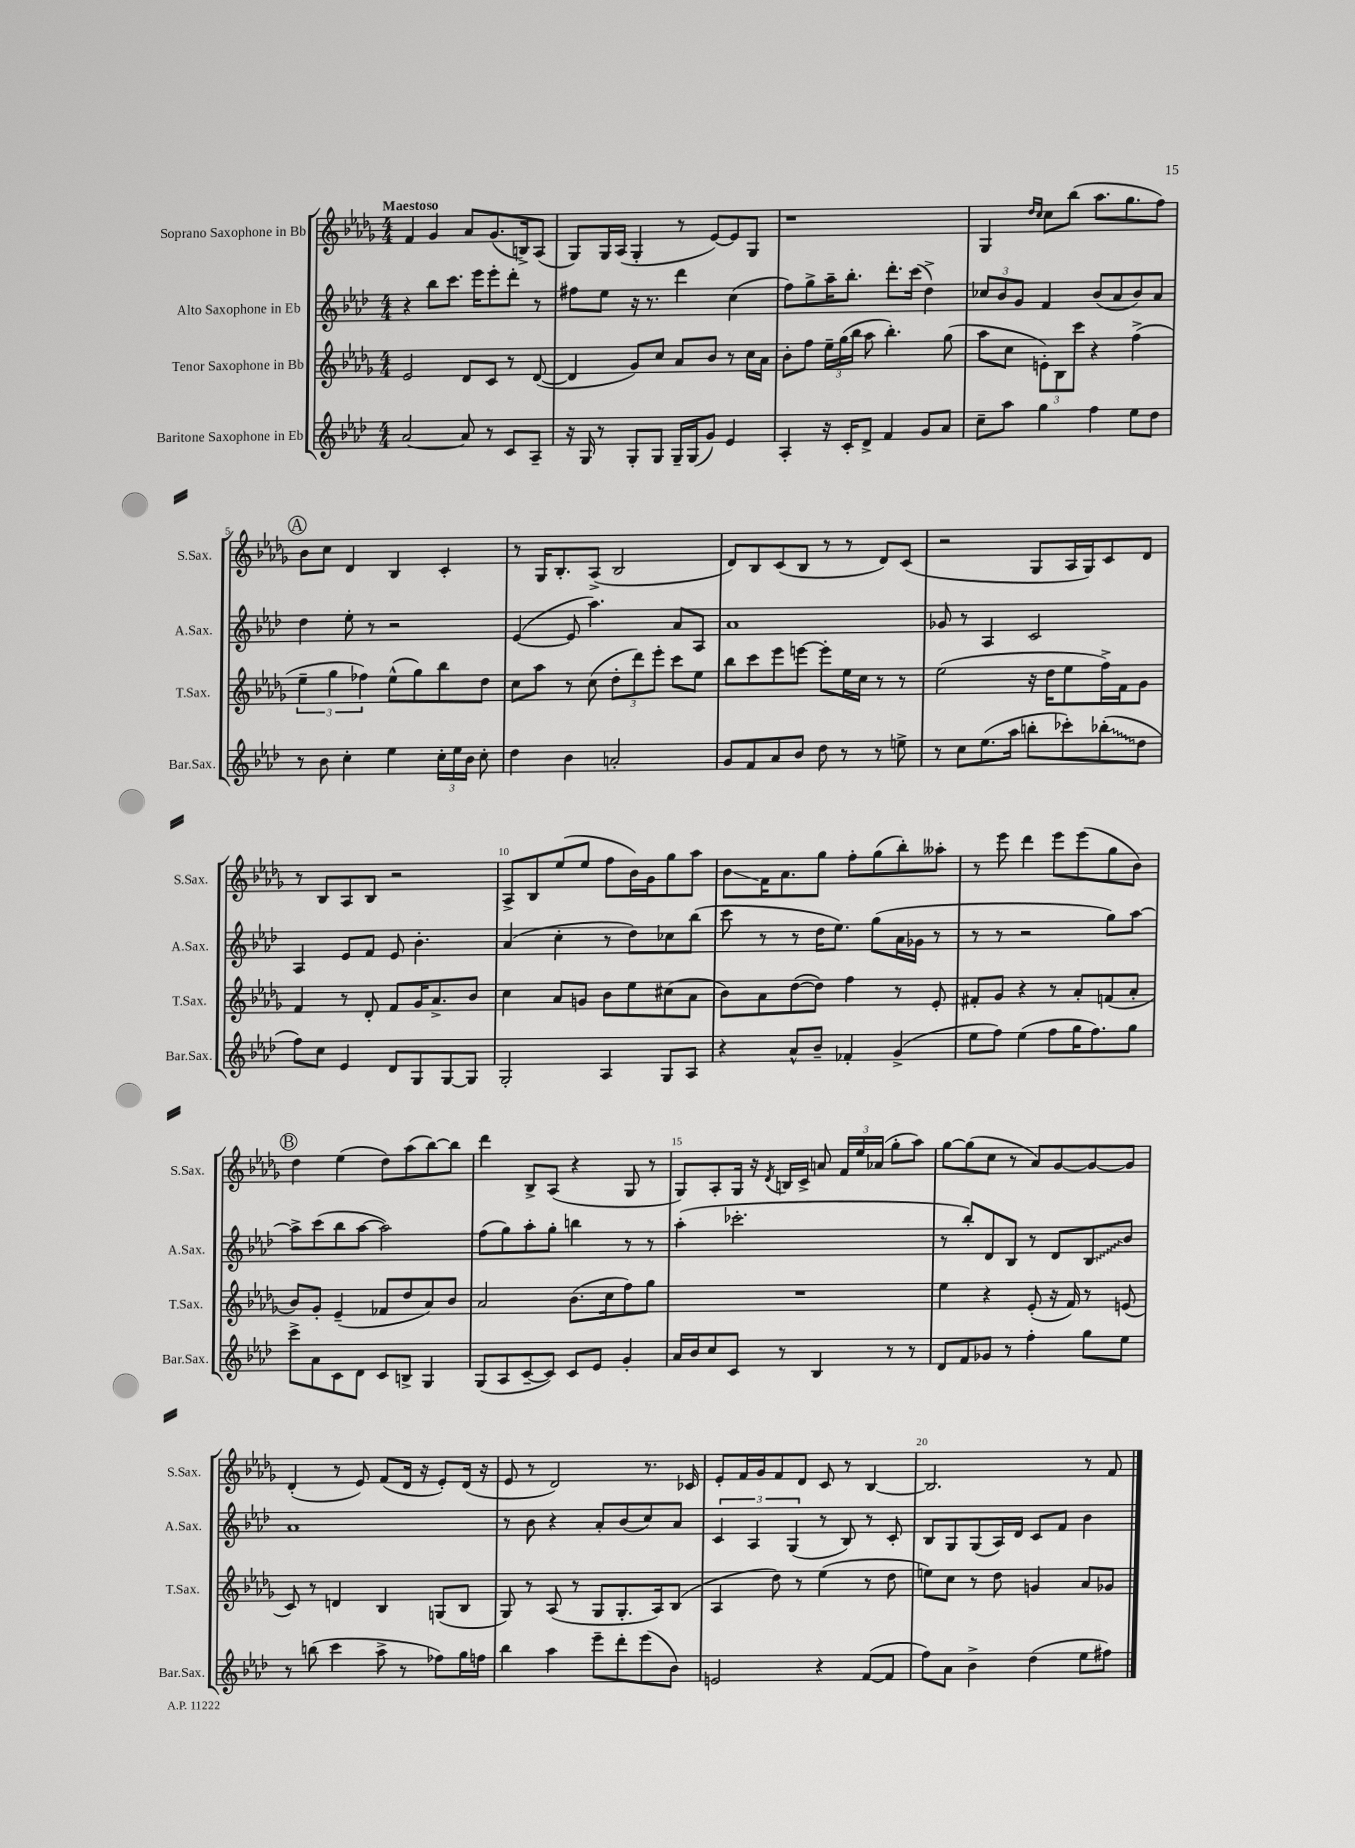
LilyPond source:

<<
\new StaffGroup <<
\new Staff = "s0" \with { instrumentName = "Soprano Saxophone in Bb" shortInstrumentName = "S.Sax." } {
    \clef treble \key des \major \numericTimeSignature \time 4/4 \tempo "Maestoso"
    \autoBeamOff f'4 ges'4 aes'8[ ges'8.( b16->) aes8]( |
    ges8[) ges16 aes16]( ges4-. r8 ees'8[~) ees'8 ges8] |
    r1 |
    ges4 \grace { des''16[ c''16] } c''8[ bes''8]( aes''8.[ ges''8. f''8]) |
    \mark \markup { \circle "A" } bes'8[ c''8] des'4 bes4 c'4-. |
    r8 ges16[ bes8.-. aes8]->( bes2 |
    des'8[) bes8 c'8( bes8] r8 r8 des'8[) c'8]( |
    r2 ges8[ aes16 ges16) c'8 des'8] |
    r8 bes8[ aes8 bes8] r2 |
    aes8[-> bes8 ees''8( ees''8] f''8[ bes'16) ges'16 ges''8 aes''8] |
    bes'8[\glissando f'16 aes'8. ges''8] f''8[-. ges''8( bes''8-.) aeses''8]-. |
    r8 ees'''8 des'''4 ees'''8[ ees'''8( ges''8 bes'8]) |
    \mark \markup { \circle "B" } des''4 ees''4( des''8[) aes''8( bes''8~) bes''8] |
    des'''4 bes8[-> aes8]( r4 ges8 r8 |
    ges8[) aes8-. ges16] r16 \acciaccatura { des'8 } b16[ c'16]-> a'8 \tuplet 3/2 { f'16[ ees''16 aes'16]( } ges''8[-. aes''8]) |
    ges''8[~ ges''8( c''8] r8 aes'8[) ges'8~ ges'8~ ges'8] |
    des'4-.( r8 ees'8) f'8[( des'16] r16 ees'8[-.) des'16]( r16 |
    ees'8 r8 des'2) r8. ces'16 |
    ees'8[-. f'16 ges'16 f'8 des'8] c'8 r8 bes4~ |
    bes2. r8 f'8 \bar "|." |
}
\new Staff = "s1" \with { instrumentName = "Alto Saxophone in Eb" shortInstrumentName = "A.Sax." } {
    \clef treble \key aes \major \numericTimeSignature \time 4/4
    \autoBeamOff r4 bes''8[ c'''8.] ees'''16[ ees'''8-. des'''8]-. r8 |
    fis''8[ ees''8] r16 r8. des'''4 c''4( |
    f''8[) g''8-> aes''16-- bes''8.]-. des'''8.[-. c'''16]( des''4->) |
    \tuplet 3/2 { ces''8[ bes'8 g'8] } f'4 bes'8[( aes'8 bes'8) aes'8] |
    \mark \markup { \circle "A" } des''4 ees''8-. r8 r2 |
    ees'4~( ees'8 aes''4.) aes'8[ aes8] |
    aes'1 |
    ges'8 r8 aes4 c'2 |
    aes4 ees'8[ f'8] ees'8 bes'4.-. |
    aes'4( c''4-. r8 des''8[) ces''8 bes''8]( |
    c'''8 r8 r8 des''16[ ees''8.]) g''8[( aes'16 ges'16] r8 |
    r8 r8 r2 g''8[) aes''8]~ |
    \mark \markup { \circle "B" } aes''8[-> c'''8( bes''8 aes''8]~ aes''2) |
    f''8[( g''8) aes''8-. g''8]-. b''4 r8 r8 |
    aes''4-.( ces'''2.-. |
    r8 bes''8[-.) des'8 bes8] r8 des'8[ \once \override Glissando.style = #'zigzag bes8\glissando bes'8] |
    aes'1 |
    r8 bes'8 r4 aes'8[-. bes'8( c''8) aes'8] |
    \tuplet 3/2 { c'4 aes4 g4( } r8 bes8) r8 c'8-. |
    bes8[ g8 g8( aes16) des'16] c'8[ f'8] bes'4 \bar "|." |
}
\new Staff = "s2" \with { instrumentName = "Tenor Saxophone in Bb" shortInstrumentName = "T.Sax." } {
    \clef treble \key des \major \numericTimeSignature \time 4/4
    \autoBeamOff ees'2 des'8[ c'8] r8 des'8~( |
    des'4 ges'8[) c''8] aes'8[ bes'8] r8 c''16[ aes'16] |
    bes'8[-. f''8] \tuplet 3/2 { ees''16[-- ges''16( bes''16] } aes''8 bes''4.-.) ges''8( |
    aes''8[ c''8] \tuplet 3/2 { e'8[-.) bes8 c'''8] } r4 f''4->( |
    \mark \markup { \circle "A" } \tuplet 3/2 { ees''4-- ges''4 fes''4) } ees''8[-^( ges''8) bes''8 des''8] |
    c''8[ aes''8] r8 c''8( \tuplet 3/2 { des''8[-. des'''8) ees'''8]-. } c'''8[ ees''8] |
    bes''8[ c'''8 ees'''8 e'''8]~ e'''8[-. ees''16 c''16] r8 r8 |
    ees''2( r16 des''16[ ees''8 f''16->) f'16 ges'8] |
    f'4 r8 des'8-. f'8[ ges'16 aes'8.-> bes'8] |
    c''4 aes'8[ g'8] bes'8[ ees''8 cis''8( aes'8] |
    bes'8[) aes'8 des''8~( des''8]) f''4 r8 ees'8-. |
    fis'8[-. ges'8] r4 r8 aes'8[-. f'8( aes'8]-. |
    \mark \markup { \circle "B" } bes'8[) ges'8]-. ees'4--( fes'8[ des''8 aes'8) bes'8] |
    aes'2 bes'8.[( c''16 f''8) ges''8] |
    R1 |
    ees''4 r4 ees'8-.( r16 f'16) r8 e'8( |
    c'8) r8 d'4 bes4 g8[( bes8] |
    ges8) r8 aes8( r8 ges8[ ges8.-. aes16) bes8]( |
    aes4 des''8) r8 ees''4( r8 des''8 |
    e''8[) c''8] r8 des''8 g'4 aes'8[ ges'8] \bar "|." |
}
\new Staff = "s3" \with { instrumentName = "Baritone Saxophone in Eb" shortInstrumentName = "Bar.Sax." } {
    \clef treble \key aes \major \numericTimeSignature \time 4/4
    \autoBeamOff aes'2~ aes'8 r8 c'8[ aes8]-- |
    r16 g16 r8 g8[-. g8] g16[-- g16( g'8]) ees'4 |
    aes4-. r16 c'16[-. des'8]-> f'4 g'8[ aes'8] |
    c''8[-- aes''8] g''4 f''4 ees''8[ des''8] |
    \mark \markup { \circle "A" } r8 bes'8 c''4-. ees''4 \tuplet 3/2 { c''16[-. ees''16 bes'16] } c''8-. |
    des''4 bes'4 a'2-. |
    g'8[ f'8 aes'8 bes'8] des''8 r8 r8 e''8-> |
    r8 c''8[ ees''8.( aes''16] b''8[-. ces'''8-.) \once \override Glissando.style = #'zigzag bes''8-.\glissando( des''8] |
    f''8[) c''8] ees'4 des'8[ g8 g8~ g8] |
    g2-. aes4 g8[ aes8] |
    r4 aes'8[-^ bes'8]-- fes'4-. g'4->( |
    ees''8[ f''8]) ees''4( f''8[ g''16 f''8.) g''8] |
    \mark \markup { \circle "B" } c'''8[-> aes'8 c'8 des'8] c'8[ b8]-> g4 |
    g8[( aes8 c'8~-- c'8]) c'8[ ees'8] g'4-. |
    aes'16[ bes'16 c''8 c'8] r8 bes4 r8 r8 |
    des'8[ f'8 ges'8] r8 f''4-. g''8[ ees''8] |
    r8 b''8( c'''4 aes''8-> r8 fes''8[) g''16 f''16] |
    bes''4 aes''4 ees'''8[-- des'''8-. ees'''8( bes'8]) |
    e'2 r4 f'8[~( f'8] |
    f''8[) aes'8] bes'4-> des''4( ees''8[ fis''8]) \bar "|." |
}
>>
>>
\layout { \context { \Score \override BarNumber.break-visibility = ##(#f #t #t) barNumberVisibility = #(every-nth-bar-number-visible 5) } }
